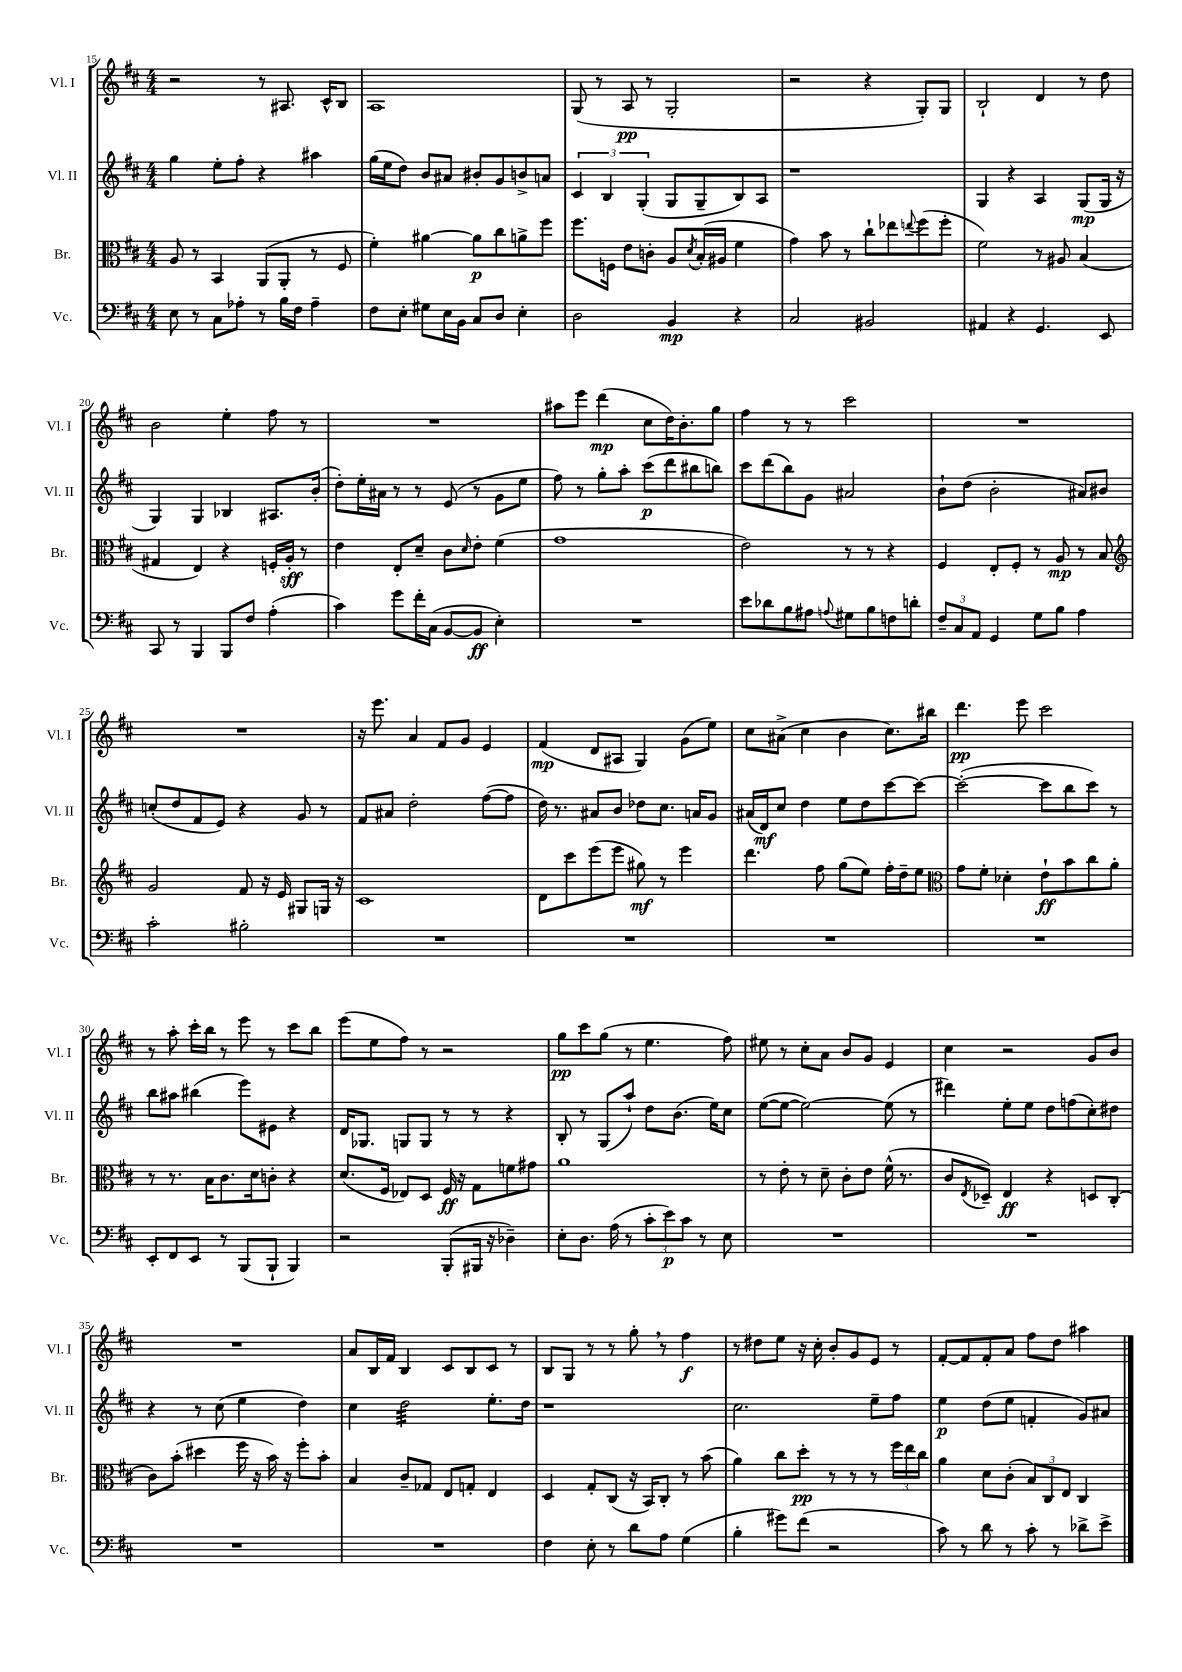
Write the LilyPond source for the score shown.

<<
\new StaffGroup <<
\new Staff = "s0" \with { instrumentName = "Vl. I" shortInstrumentName = "Vl. I" } {
    \clef treble \key d \major \numericTimeSignature \time 4/4
    r2 r8 ais8. cis'16-^ b8 |
    a1 |
    g8( r8 a8\pp r8 g2-. |
    r2 r4 g8-.) g8 |
    b2-! d'4 r8 d''8 |
    b'2 e''4-. fis''8 r8 |
    R1 |
    ais''8 e'''8 d'''4\mp( cis''8 d''16) b'8.-. g''8 |
    fis''4 r8 r8 cis'''2 |
    R1 |
    R1 |
    r16 e'''8. a'4 fis'8 g'8 e'4 |
    fis'4\mp( d'8 ais8 g4) g'8( e''8) |
    cis''8 ais'8->( cis''4 b'4 cis''8.) bis''16 |
    d'''4.\pp e'''8 cis'''2 |
    r8 a''8-. cis'''16-. b''16 r8 e'''8 r8 cis'''8 b''8 |
    e'''8( e''8 fis''8) r8 r2 |
    g''8\pp cis'''8 g''8( r8 e''4. fis''8) |
    eis''8 r8 cis''8-. a'8 b'8 g'8 e'4 |
    cis''4 r2 g'8 b'8 |
    R1 |
    a'8 b16 fis'16 b4 cis'8 b8 cis'8 r8 |
    b8 g8 r8 r8 g''8-. \breathe r8 fis''4\f |
    r8 dis''8 e''8 r16 cis''16-. b'8-. g'8 e'8 r8 |
    fis'8~-. fis'8 fis'8-. a'8 fis''8 d''8 ais''4 \bar "|." |
}
\new Staff = "s1" \with { instrumentName = "Vl. II" shortInstrumentName = "Vl. II" } {
    \clef treble \key d \major \numericTimeSignature \time 4/4
    g''4 e''8-. fis''8-. r4 ais''4 |
    g''16( e''16 d''8) b'8 ais'8 bis'8-. g'8 b'8-> a'8 |
    \tuplet 3/2 { cis'4 b4 g4-.( } g8 g8-- b8) a8 |
    r1 |
    g4 r4 a4 g8\mp( g16 r16 |
    g4) g4 bes4 ais8. b'16-.( |
    d''8-.) e''16-. ais'16 r8 r8 e'8( r8 g'8 e''8 |
    fis''8) r8 g''8-. a''8-. cis'''8\p( d'''8 bis''8 b''8) |
    cis'''8 d'''8( b''8) g'8 ais'2 |
    b'8-! d''8( b'2-. ais'8) bis'8 |
    c''8-.( d''8 fis'8 e'8) r4 g'8 r8 |
    fis'8 ais'8 d''2-. fis''8~( fis''8 |
    d''16) r8. ais'8 b'8 des''8 cis''8. a'16 g'8 |
    ais'16( d'16\mf) cis''8 d''4 e''8 d''8 cis'''8~ cis'''8~ |
    cis'''2~-.( cis'''8 b''8 cis'''8) r8 |
    b''8 ais''8 bis''4( e'''8) eis'8 r4 |
    d'16 ges8. g8 g8 r8 r8 r4 |
    b8-. r8 g8( a''8-!) d''8 b'8.( e''16) cis''8 |
    e''8~( e''8~ e''2~) e''8( r8 |
    dis'''4) e''8-. e''8 d''8 f''8( cis''8-.) dis''8 |
    r4 r8 cis''8( e''4 d''4) |
    cis''4 d''2:32 e''8.-. d''16 |
    r1 |
    cis''2. e''8-- fis''8 |
    e''4\p d''8( e''8 f'4-. g'8) ais'8 \bar "|." |
}
\new Staff = "s2" \with { instrumentName = "Br." shortInstrumentName = "Br." } {
    \clef alto \key d \major \numericTimeSignature \time 4/4
    a8 r8 b,4 a,8( a,8-. r8 fis8 |
    fis'4-.) ais'4~ ais'8\p cis''8 a'8-> fis''8 |
    fis''8. f16 e'8 c'8-. a8 \acciaccatura { d'8 } b16-.( ais16 fis'4 |
    g'4) b'8 r8 cis''8-! ees''8 \appoggiatura { e''8 } fis''8( fis''8-. |
    fis'2) r8 ais8 b4( |
    gis4 e4) r4 f16-. a16-.\sff r8 |
    e'4 e8-. d'8-- cis'8 \grace { d'16 } e'8-. fis'4( |
    g'1 |
    e'2) r8 r8 r4 |
    fis4 e8-. fis8-. r8 a8\mp r8 b8 |
    \clef treble g'2 fis'8 r16 e'16 gis8 g16 r16 |
    cis'1 |
    d'8 cis'''8 e'''8( e'''8 gis''8\mf) r8 e'''4 |
    d'''4. fis''8 g''8( e''8) fis''16-. d''16-- e''8 |
    \clef alto g'8 fis'8-. des'4-. e'8-!\ff b'8 cis''8 a'8-. |
    r8 r8. b16 cis'8. d'16 c'8-. r4 |
    d'8.( fis16 ees8) d8 fis16\ff r16 g8 f'8 gis'8 |
    a'1 |
    r8 e'8-. r8 d'8-- cis'8-. e'8 fis'16-^( r8. |
    cis'8 \acciaccatura { e8 } des8--) e4\ff r4 d8 cis8-.( |
    cis'8) b'8-.( dis''4 fis''16 r16 b'16) r16 fis''8-. b'8-. |
    b4 cis'8-- ges8 e8 g8-. e4 |
    d4 g8-. cis8( r16 b,16) cis8-. r8 b'8( |
    a'4) cis''8 d''8-.\pp r8 r8 r8 \tuplet 3/2 { fis''16 e''16 cis''16 } |
    a'4 d'8 cis'8-.( \tuplet 3/2 { b8) cis8 e8 } cis4 \bar "|." |
}
\new Staff = "s3" \with { instrumentName = "Vc." shortInstrumentName = "Vc." } {
    \clef bass \key d \major \numericTimeSignature \time 4/4
    e8 r8 cis8 aes8-. r8 b16 fis16 aes4-- |
    fis8 e8-. gis8 e16 b,16 cis8 d8 e4-. |
    d2 b,4\mp r4 |
    cis2 bis,2 |
    ais,4 r4 g,4. e,8 |
    cis,8 r8 b,,4 b,,8 fis8 a4-.( |
    cis'4) g'8 fis'16-. cis16( b,8~ b,8\ff e4-.) |
    R1 |
    e'8 des'8 b8 ais8 \appoggiatura { a8 } gis8 b8 f8 d'8-. |
    \tuplet 3/2 { fis8-- cis8 a,8 } g,4 g8 b8 a4 |
    cis'2-. bis2-. |
    R1 |
    R1 |
    R1 |
    R1 |
    e,8-. fis,8 e,8 r8 b,,8( b,,8-! b,,4) |
    r2 b,,8-.( bis,,16 r16 des4--) |
    e8-. d8. a16( r8 \tuplet 3/2 { cis'8-. e'8\p) cis'8 } r8 e8 |
    R1 |
    R1 |
    R1 |
    R1 |
    fis4 e8-. r8 d'8 a8 g4( |
    b4-. gis'8) fis'8( r2 |
    cis'8) r8 d'8 r8 cis'8-. r8 des'8-> e'8-> \bar "|." |
}
>>
>>
\layout { \context { \Score currentBarNumber = #15 } }
